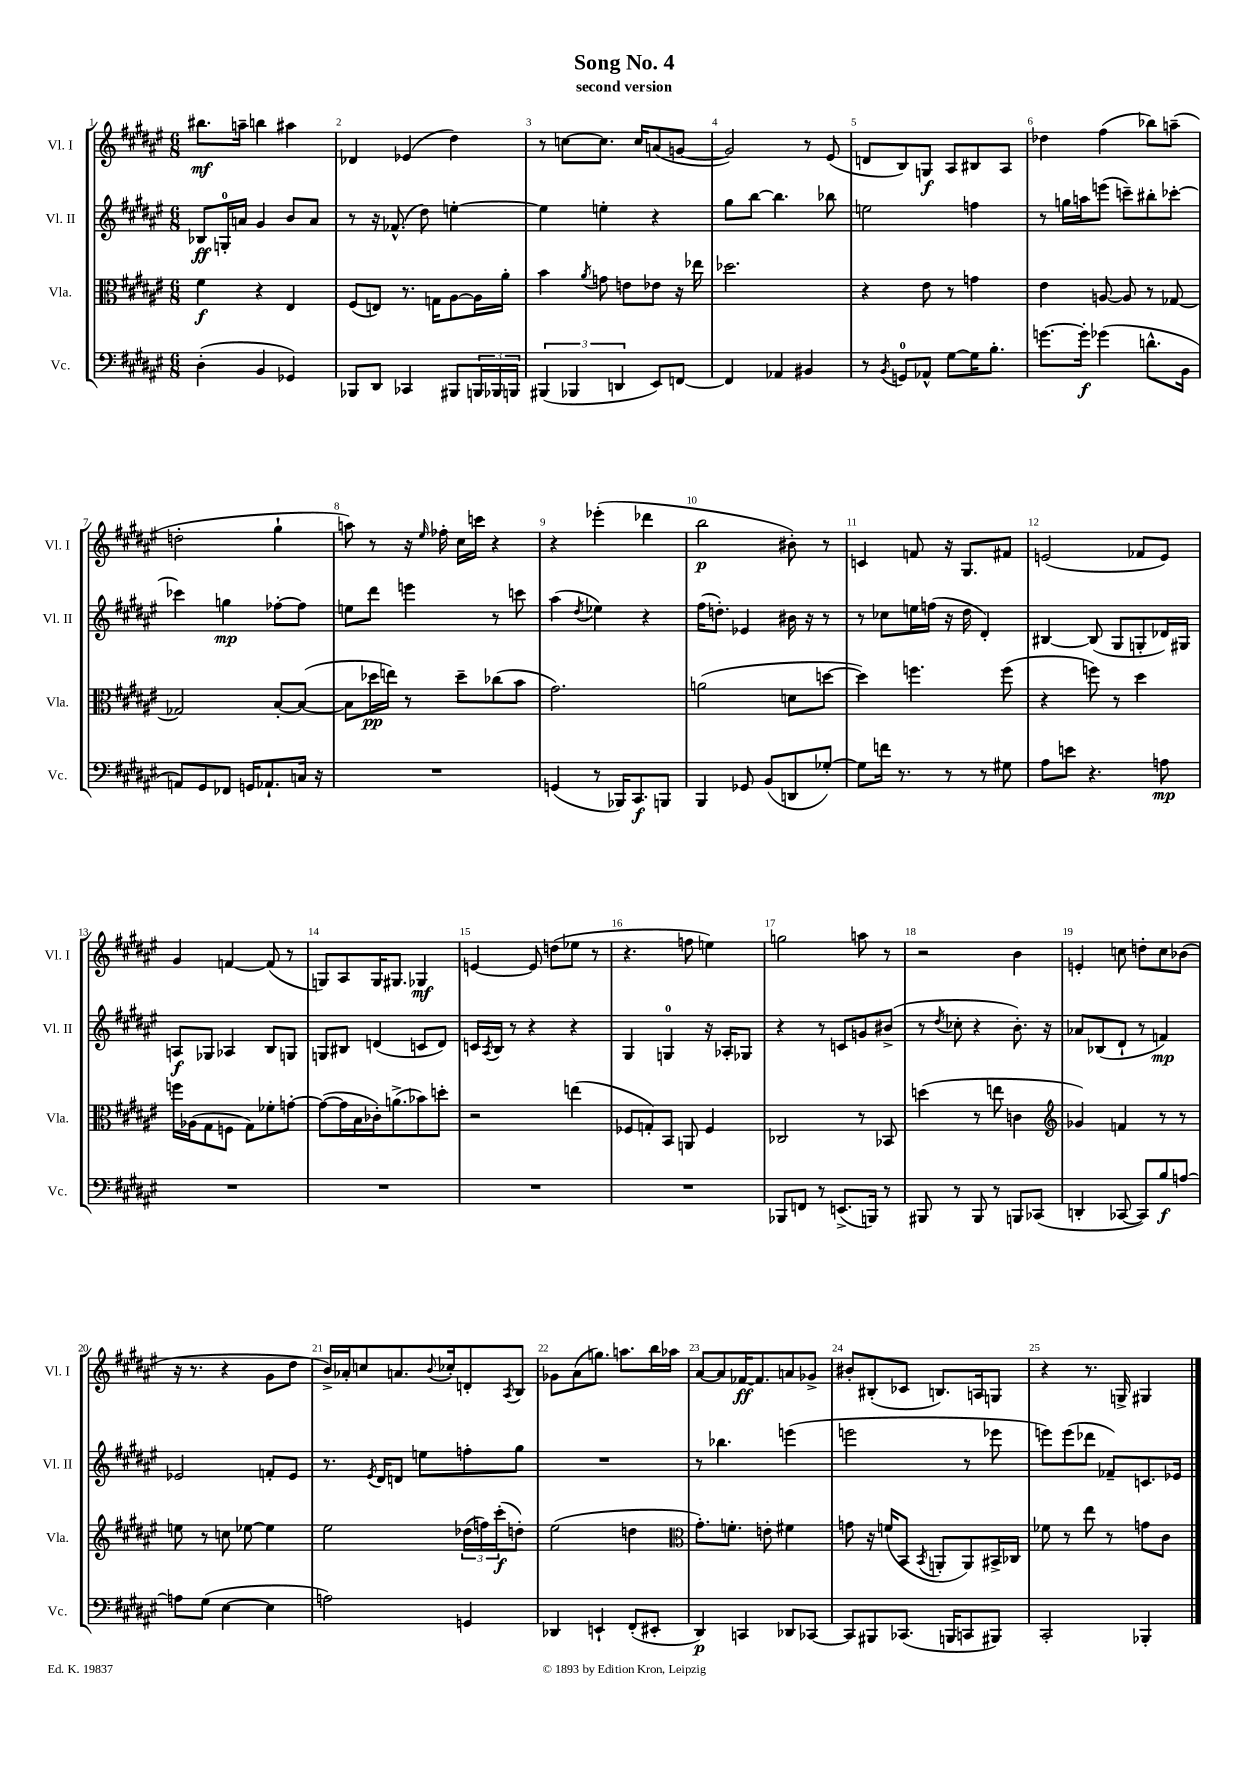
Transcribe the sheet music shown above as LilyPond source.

\header { title = "Song No. 4" subtitle = "second version" }
<<
\new StaffGroup <<
\new Staff = "s0" \with { instrumentName = "Vl. I" shortInstrumentName = "Vl. I" } {
    \clef treble \key fis \major \numericTimeSignature \time 6/8
    bis''8.\mf a''16-- b''4 ais''4 |
    des'4 ees'4( dis''4) |
    r8 c''8~ c''8. c''16 a'8( g'8~ |
    g'2) r8 eis'8( |
    d'8 b8) g8\f ais8 bis8 ais8 |
    des''4 fis''4( bes''8) a''8--( |
    d''2-. gis''4-! |
    a''8) r8 r16 \grace { eis''16 } fes''16-. cis''16 c'''16 r4 |
    r4 ees'''4-.( des'''4 |
    b''2\p bis'8-.) r8 |
    c'4 f'8 r16 gis8. fis'8 |
    e'2( fes'8 e'8) |
    gis'4 f'4~ f'8( r8 |
    g8) ais8 g16 gis8. ges4\mf |
    e'4~ e'8 d''8( ees''8 r8 |
    r4. f''8 e''4) |
    g''2 a''8 r8 |
    r2 b'4 |
    e'4-. c''8 d''8-. c''8 bes'8( |
    r16 r8. r4 gis'8 dis''8 |
    b'16->) aes'16-. c''8 a'8. \appoggiatura { b'8 } ces''16-. d'8-. \acciaccatura { ais8 } b8 |
    ges'8 ais'8( g''8.) a''8. b''16 aes''16 |
    ais'8~ ais'8 fes'16~\ff fes'8. a'8 ges'8-> |
    bis'8-. bis8-.( ces'8 b8.) a16 g8 |
    r4 r8. g16-> gis4 \bar "|." |
}
\new Staff = "s1" \with { instrumentName = "Vl. II" shortInstrumentName = "Vl. II" } {
    \clef treble \key fis \major \numericTimeSignature \time 6/8
    bes8\ff g16-0-. a'16 gis'4 b'8 a'8 |
    r8 r16 fes'8.-^( dis''8) e''4~-. |
    e''4 e''4-. r4 |
    gis''8 b''8~ b''4. bes''8 |
    e''2 f''4 |
    r8 g''16 a''16 e'''8( c'''8--) bis''8-. ces'''8~-. |
    ces'''4 g''4\mp fes''8~-. fes''8 |
    e''8 dis'''8 e'''4 r8 c'''8 |
    ais''4( \acciaccatura { dis''8 } ees''4) r4 |
    fis''16( d''8.-.) ees'4 bis'16 r16 r8 |
    r8 ces''8 e''16 f''16( r16 dis''16 dis'4-.) |
    bis4~ bis8( gis8 g8-. des'16) gis16 |
    a8\f ges8 aes4 b8 g8 |
    g8 bis8 d'4( c'8 d'8) |
    c'16 \acciaccatura { ais8 } b16 r8 r4 r4 |
    gis4 g4-0 r16 aes16-. ges8 |
    r4 r8 c'8 g'8 bis'8->( |
    r8 \acciaccatura { dis''8 } ces''8-. r4 b'8.-.) r16 |
    aes'8 bes8( dis'8-! r8 f'4\mp) |
    ees'2 f'8-. ees'8 |
    r8. \acciaccatura { eis'8 } dis'16 d'8 e''8 f''8-. gis''8 |
    R2. |
    r8 bes''4. e'''4( |
    e'''2 r8 ees'''8 |
    e'''8) e'''8( des'''8 fes'8--) c'8. ees'16 \bar "|." |
}
\new Staff = "s2" \with { instrumentName = "Vla." shortInstrumentName = "Vla." } {
    \clef alto \key fis \major \numericTimeSignature \time 6/8
    fis'4\f r4 eis4 |
    fis8( e8) r8. g16 ais8~ ais16 ais'16-. |
    b'4 \acciaccatura { ais'8 } g'8 e'8 ees'8 r16 ees''16 |
    des''2. |
    r4 eis'8 r8 g'4 |
    eis'4 a8~ a8 r8 ges8~ |
    ges2 b8~-. b8~( |
    b8 des''16\pp e''16) r8 des''8-- ces''8( b'8 |
    gis'2.) |
    a'2( d'8 d''8~ |
    d''4) f''4. f''8( |
    r4 f''8) r8 dis''4 |
    f''16 aes16( gis8 f8 gis8) fes'8-. g'8~-. |
    g'8~( g'16 b16 ces'16-.) a'8.->( bes'8) d''8-. |
    r2 e''4( |
    fes8 g8-.) b,8 a,8 fes4 |
    ces2 r8 bes,8 |
    d''4( r8 e''8 c'4 |
    \clef treble ges'4) f'4 r8 r8 |
    e''8 r8 c''8 ees''8~ ees''4 |
    eis''2 \tuplet 3/2 { des''16( f''16) cis'''16-.\f( } d''8-.) |
    eis''2( d''4 |
    \clef alto gis'8.-.) f'8.-. e'8-. fis'4 |
    g'8 r16 f'16( b,8 \acciaccatura { b,8 } a,8-. a,8) bis,16-> ces16 |
    fes'8 r8 eis''8 r8 g'8 cis'8 \bar "|." |
}
\new Staff = "s3" \with { instrumentName = "Vc." shortInstrumentName = "Vc." } {
    \clef bass \key fis \major \numericTimeSignature \time 6/8
    dis4-.( b,4 ges,4) |
    bes,,8 dis,8 ces,4 bis,,8 \tuplet 3/2 { b,,16 bes,,16 b,,16 } |
    \tuplet 3/2 { bis,,4( bes,,4 d,4 } eis,8) f,8~ |
    f,4 aes,4 bis,4 |
    r8 \acciaccatura { b,8 } g,8-0 aes,8-^ gis8~ gis16 b8.-. |
    g'8.~ g'16-.\f ges'4( d'8.-^ b,16 |
    a,8) gis,8 fes,8 g,16 aes,8.-! c16 r16 |
    R2. |
    g,4( r8 bes,,16) cis,8.\f b,,8 |
    b,,4 ges,8 b,8( d,8 ges8~-.) |
    ges8 f'16 r8. r8 r8 gis8 |
    ais8 e'8 r4. a8\mp |
    R2. |
    R2. |
    R2. |
    R2. |
    bes,,8 f,8 r8 e,8.->( b,,16) r8 |
    bis,,8 r8 bis,,8 r8 b,,8 ces,8( |
    d,4-. ces,8~ ces,8) b8\f a8~ |
    a8 gis8( eis4~ eis4 |
    a2) g,4 |
    des,4 e,4-! fis,8-.( eis,8-. |
    dis,4\p) c,4 des,8 ces,8~ |
    ces,8 bis,,8 ces,8.( b,,16 c,8 bis,,8) |
    cis,2-. bes,,4-. \bar "|." |
}
>>
>>
\layout { \context { \Score \override BarNumber.break-visibility = ##(#f #t #t) barNumberVisibility = #all-bar-numbers-visible } }
